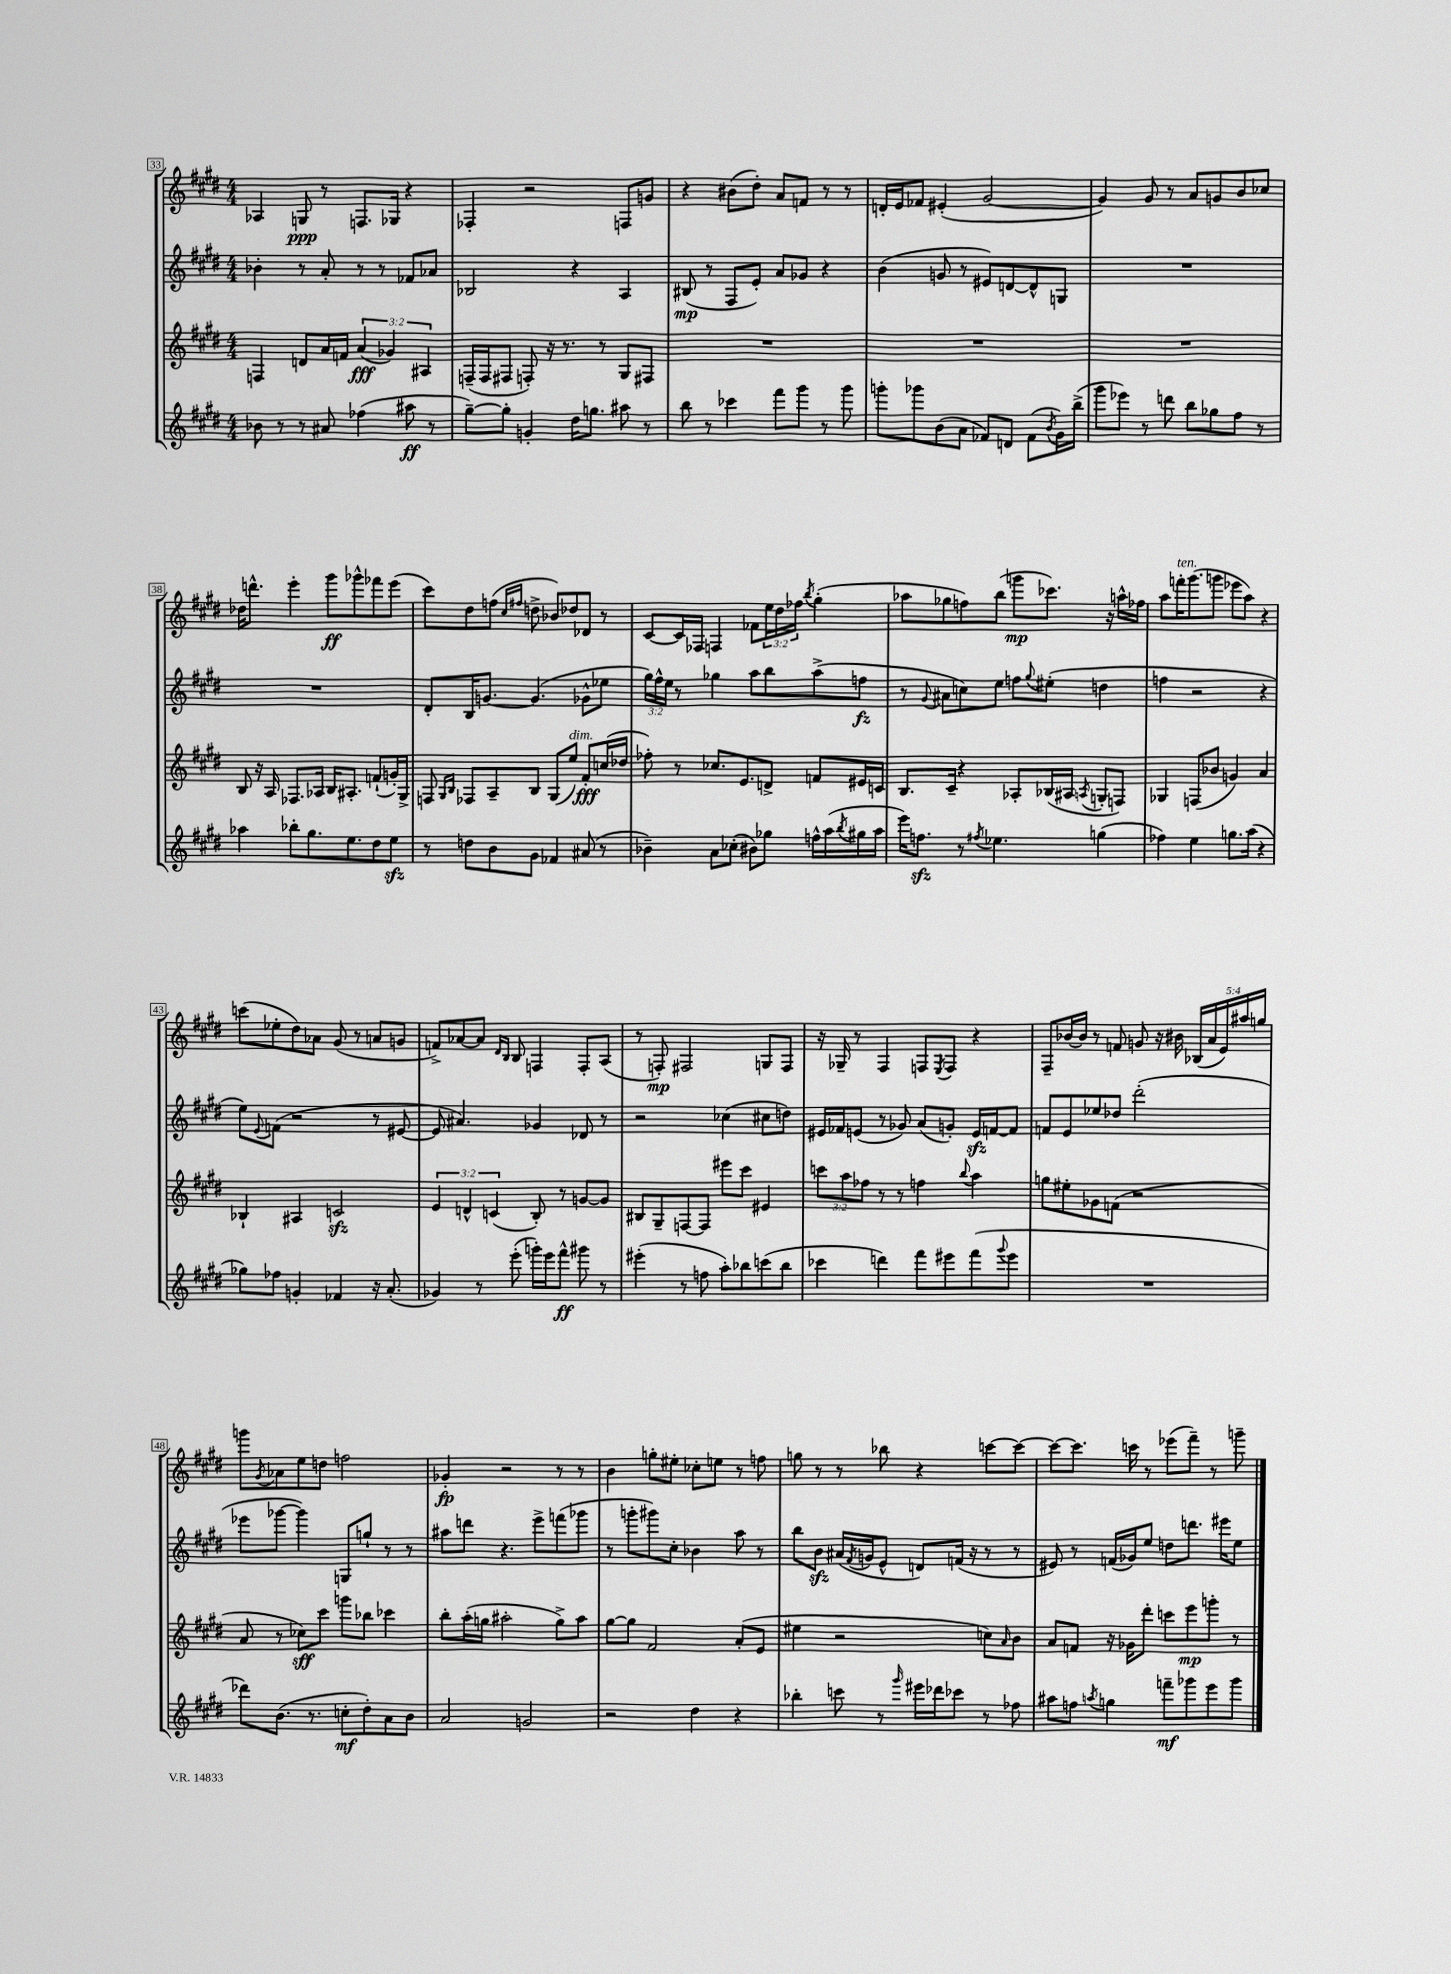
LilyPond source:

<<
\new StaffGroup <<
\new Staff = "s0" {
    \clef treble \key e \major \numericTimeSignature \time 4/4 \override Staff.TupletNumber.text = #tuplet-number::calc-fraction-text
    aes4 g8\ppp r8 f8. ges16 r4 |
    fes4-. r2 f8 g'8 |
    r4 bis'8( dis''8-.) a'8 f'8 r8 r8 |
    d'16-. e'16 fes'8 eis'4-.( gis'2~ |
    gis'4) gis'8 r8 a'8 g'8 b'8 ces''8 |
    des''16 d'''8.-^ e'''4-. gis'''8\ff ges'''8-^ fes'''8 e'''8( |
    cis'''8) dis''8 f''8( \grace { cis''16 fis''16 } d''8-> bes'8) des''8 des'8 r8 |
    cis'8~ cis'16 fes16 f4 fes'8 \tuplet 3/2 { e''16 dis''16 fes''16 } \acciaccatura { b''8 } gis''4-.( |
    aes''8 ges''8 f''8) b''8( g'''8\mp ces'''8.) r16 a''16-^ fes''16 |
    a''8 f'''16-.^\markup { \italic "ten." } gis'''8.( g'''8 ees'''8 a''8) r4 |
    c'''8( ees''8-. dis''8) aes'8 gis'8( r8 a'8 g'8 |
    f'8->) aes'8~ aes'8 \grace { dis'16 b16 } b8 f4 f8-. a8( |
    r8 f8-.\mp) fis2 g8 fis8 |
    r16 ges16-- r8 fis4 f8 \acciaccatura { e8 } f8 r4 |
    fis8-- bes'16~ bes'16 r8 f'8 g'8 r16 bis'16 \tuplet 5/4 { bes16( a'16 e'16) ais''16 g''16 } |
    g'''8 \acciaccatura { gis'8 } aes'8 e''8 d''8 f''2 |
    ges'4-.\fp r2 r8 r8 |
    b'4 g''8-. eis''8-. ces''8-. e''8 r8 f''8 |
    g''8 r8 r8 bes''8 r4 c'''8~ c'''8~ |
    c'''8~ c'''8. c'''16 r8 ees'''8( fis'''8--) r8 g'''8-- \bar "|." |
}
\new Staff = "s1" {
    \clef treble \key e \major \numericTimeSignature \time 4/4 \override Staff.TupletNumber.text = #tuplet-number::calc-fraction-text
    bes'4-. r8 a'8-. r8 r8 fes'8 aes'8 |
    bes2 r4 a4 |
    bis8\mp( r8 fis8 e'8-.) a'8 ges'8 r4 |
    b'4( g'8 r8 eis'8) d'8~ d'8-^ g8 |
    R1 |
    R1 |
    dis'8-. b16 g'8.~ g'4.( ges'8-^ ees''8 |
    \tuplet 3/2 { gis''16) fis''16-^ e''16 } r8 ges''4 a''8 b''8 a''8->( f''8\fz |
    r8 \appoggiatura { gis'8 } ais'8 c''8) e''8 f''8 \appoggiatura { gis''8 } eis''8-.( d''4 |
    f''4 r2 r4 |
    e''8) \appoggiatura { e'8 } f'8( r2 r8 eis'8~ |
    eis'8 ais'4.) ges'4 des'8 r8 |
    r2 ces''4( cis''8 d''8) |
    eis'16 fes'16 e'8( r8 ges'8) a'8( g'8-.) e'16\sfz f'16~ f'8 |
    f'8 e'8 ees''8 des''8 dis'''2-.( |
    ees'''8 ges'''8~ ges'''4) g8 g''8-! r8 r8 |
    ais''8 d'''8 r4. e'''8-> f'''8( ges'''8 |
    r8 g'''8-. gis'''8) cis''8-. bes'4 a''8 r8 |
    b''8 b'8\sfz ais'16( \acciaccatura { fis'8 } g'16 e'8-^ d'8) f'16( r16 r8 r8 |
    eis'8) r8 f'16( ges'16) e''8 d''8 d'''8. eis'''16 e''8 \bar "|." |
}
\new Staff = "s2" {
    \clef treble \key e \major \numericTimeSignature \time 4/4 \override Staff.TupletNumber.text = #tuplet-number::calc-fraction-text
    f4 d'8 a'16 f'16 \tuplet 3/2 { a'4\fff( ges'4) ais4 } |
    f16--( f16 fis8 f8-.) r16 r8. r8 gis8 fis8 |
    R1 |
    R1 |
    R1 |
    b8 r16 a16 fes8. aes16 b16 ais8.-. f'8-!( g'16-.) gis16-> |
    f8 \grace { gis16 b16 } fes8 a8-- b8 gis8( e''8^\markup { \italic "dim." }) fis'8-.\fff c''16( des''16 |
    fes''8-.) r8 ces''8. e'8. d'8-> f'8 eis'16 c'16 |
    b8. cis'16-- r4 aes8-. bes16( ais16 \acciaccatura { a8 } g8-. f8) |
    ges4 f8( bes'8 g'4) a'4 |
    bes4-! ais4 c'2\sfz |
    \tuplet 3/2 { e'4 d'4-^ c'4( } b8-.) r8 g'8~ g'8 |
    bis8 gis8-- f8~ f8 eis'''8 cis'''8 eis'4 |
    \tuplet 3/2 { c'''8 a''8 fes''8 } r8 r8 f''4 \appoggiatura { b''8 } a''4 |
    g''8 eis''8-. ges'8 f'8( r2 |
    a'8 r8 ces''8\sff) cis'''8 g'''8 bes''8 ces'''4 |
    b''8-. a''16-.( g''16 ais''2-. g''8->) ais''8 |
    gis''8~ gis''8 fis'2 a'8-.( e'8 |
    eis''4 r2 c''8) \grace { a'16 } b'8 |
    a'8 f'8 r16 ges'16 dis'''8-. c'''8 e'''8\mp g'''8-. r8 \bar "|." |
}
\new Staff = "s3" {
    \clef treble \key e \major \numericTimeSignature \time 4/4
    bes'8 r8 r8 ais'8 fes''4( ais''8\ff r8 |
    gis''8~--) gis''8-. g'4-. dis''16 g''8. ais''8 r8 |
    b''8 r8 ces'''4 fis'''8 gis'''8 r8 gis'''8 |
    g'''8-. ges'''8 b'8( a'8 fes'8) d'8 fes'8( \acciaccatura { b'8 } gis'16) b''16->( |
    gis'''8 ees'''8) r8 d'''8 b''8 ges''8 fis''8 r8 |
    aes''4 bes''8-. gis''8. e''8. dis''8 e''8\sfz |
    r8 d''8 b'8 gis'8 fes'4 ais'8( r8 |
    bes'4--) a'8 ces''8-.( bis'8) ges''8 f''16-^ a''16( \acciaccatura { b''8 } gis''16 a''16 |
    e'''16) f''8.\sfz r8 \acciaccatura { fis''8 } ees''4. g''4( |
    fes''4) e''4 g''8. a''16( r4 |
    ges''8) fes''8 g'4-. fes'4 r16 a'8.-.( |
    ges'4) r8 e'''8-.( g'''16-.) e'''16 fis'''8-^\ff gis'''8 r8 |
    eis'''4-.( r8 f''8 a''8-.) bes''8 c'''8( bes''8 |
    ces'''4 d'''4) fis'''8 eis'''8 fis'''8( \appoggiatura { gis'''8 } eis'''8 |
    R1 |
    des'''8) b'8.( r8. c''8-.\mf dis''8-.) a'8 b'8 |
    a'2 g'2 |
    r2 dis''4 r4 |
    bes''4-. c'''8 r8 \grace { gis'''16 } eis'''16 des'''16 ces'''8 r8 fes''8 |
    ais''8 f''8 \acciaccatura { a''8 } g''4 f'''8--\mf ges'''8 e'''8 ges'''8 \bar "|." |
}
>>
>>
\layout { \context { \Score currentBarNumber = #33 \override BarNumber.stencil = #(make-stencil-boxer 0.1 0.3 ly:text-interface::print) } }
